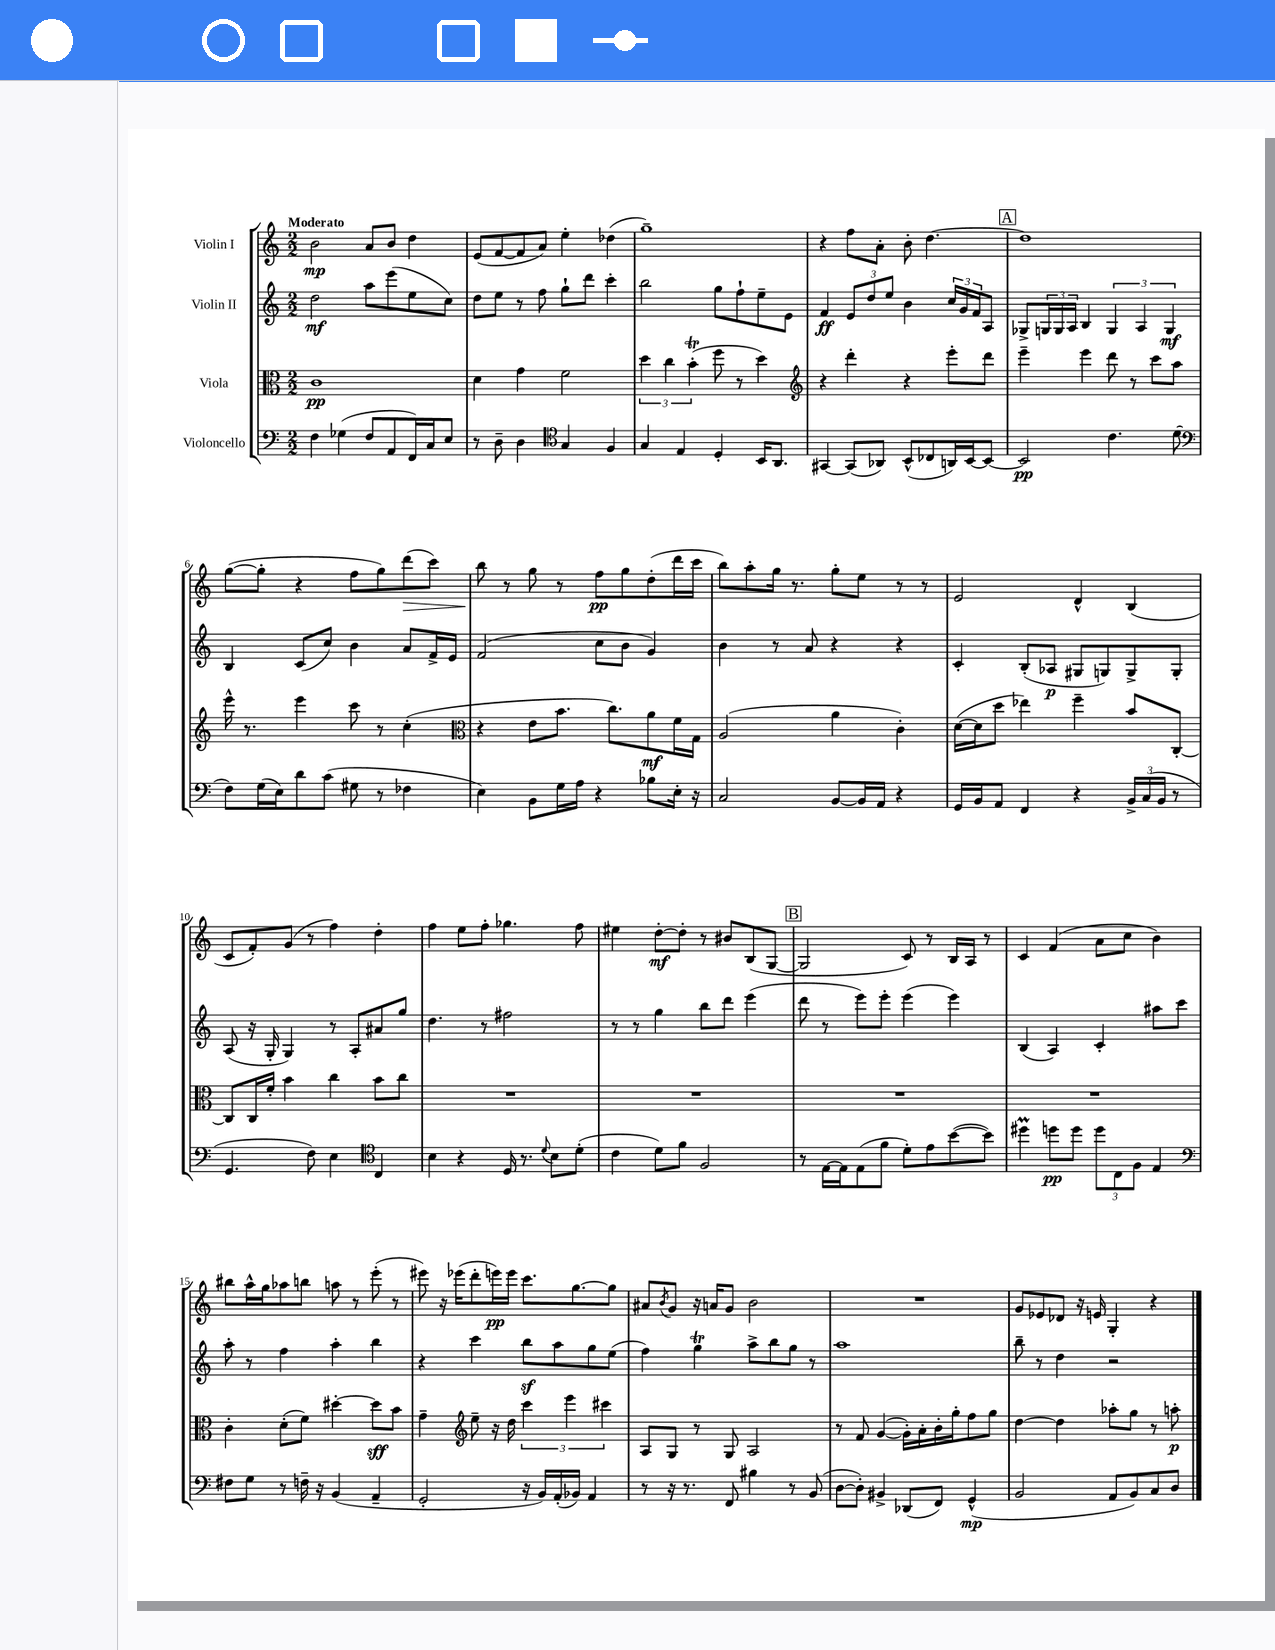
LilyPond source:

<<
\new StaffGroup <<
\new Staff = "s0" \with { instrumentName = "Violin I" } {
    \clef treble \key c \major \numericTimeSignature \time 2/2 \tempo "Moderato"
    b'2\mp a'8 b'8 d''4 |
    e'8( f'8~ f'8 a'8) e''4-. des''4( |
    g''1--) |
    r4 f''8 a'8-. b'8-. d''4.~ |
    \mark \markup { \box "A" } d''1 |
    g''8~( g''8-. r4 f''8 g''8) d'''8\>( c'''8) |
    b''8\! r8 g''8 r8 f''8\pp g''8 d''8-.( d'''16 c'''16 |
    b''8) a''8-. g''16 r8. g''8-. e''8 r8 r8 |
    e'2 d'4-^ b4( |
    c'8 f'8-.) g'8( r8 f''4) d''4-. |
    f''4 e''8 f''8-. ges''4. f''8 |
    eis''4 d''8~-.\mf d''8-. r8 bis'8 b8( g8~ |
    \mark \markup { \box "B" } g2 c'8) r8 b16 a16 r8 |
    c'4 f'4( a'8 c''8 b'4) |
    bis''8 a''16-^ g''16 aes''8 b''8 a''8 r8 e'''8-.( r8 |
    eis'''8) r16 ees'''16( d'''8-. e'''16\pp) e'''16 c'''8. g''8.~ g''8 |
    ais'8 \acciaccatura { b'8 } g'8 r16 a'16 g'8 b'2 |
    R1 |
    g'8 ees'8 des'8 r16 e'16 g4-. r4 \bar "|." |
}
\new Staff = "s1" \with { instrumentName = "Violin II" } {
    \clef treble \key c \major \numericTimeSignature \time 2/2
    d''2\mf a''8 e'''8( e''8 c''8) |
    d''8 e''8 r8 f''8 g''8-! d'''8 c'''4-. |
    b''2 g''8 f''8-! e''8-- e'8 |
    f'4\ff \tuplet 3/2 { e'8 d''8 e''8 } b'4 \tuplet 3/2 { c''16 g'16 f'16 } a8 |
    \mark \markup { \box "A" } ges8-> \tuplet 3/2 { g16 g16 a16 } b4 \tuplet 3/2 { g4 a4 g4\mf } |
    b4 c'8( c''8) b'4 a'8 f'16-> e'16 |
    f'2( c''8 b'8 g'4) |
    b'4 r8 a'8 r4 r4 |
    c'4-. b8-.( aes8\p gis8 g8) g8-> g8-. |
    a8( r16 g16-. g4) r8 a8-. ais'8 g''8 |
    d''4. r8 fis''2 |
    r8 r8 g''4 b''8 d'''8 e'''4( |
    \mark \markup { \box "B" } d'''8 r8 e'''8) e'''8-. e'''4( e'''4) |
    b4( a4) c'4-. ais''8 c'''8 |
    a''8-. r8 f''4 a''4-. b''4 |
    r4 c'''4 b''8\sf a''8 g''8 e''8( |
    f''4) g''4\trill a''8-> b''8 g''8 r8 |
    a''1 |
    b''8-- r8 d''4 r2 \bar "|." |
}
\new Staff = "s2" \with { instrumentName = "Viola" } {
    \clef alto \key c \major \numericTimeSignature \time 2/2
    c'1\pp |
    d'4 g'4 f'2 |
    \tuplet 3/2 { d''4 c''4 b'4-.\trill( } f''8 r8 d''4) |
    \clef treble r4 d'''4-. r4 e'''8-. d'''8 |
    \mark \markup { \box "A" } e'''4-- e'''4 d'''8 r8 c'''8 a''8 |
    e'''16-^ r8. e'''4 c'''8 r8 c''4-.( |
    \clef alto r4 e'8 b'8. c''8.) a'8\mf f'16 g16 |
    a2( a'4 c'4-.) |
    d'16~( d'16 d''8 ees''4) f''4-- b'8 c8~-. |
    c8 c16 f'16-. b'4 c''4 b'8 c''8 |
    R1 |
    R1 |
    \mark \markup { \box "B" } R1 |
    R1 |
    c'4-. d'8-.( f'8) dis''4~-. dis''8\sff b'8 |
    g'4-- \clef treble e''8-- r16 d''16 \tuplet 3/2 { c'''4 e'''4 cis'''4 } |
    a8 g8 r8 g8 a2 |
    r8 f'8 g'4~( g'16-.) a'16-. b'16-. g''16-. f''8 g''8 |
    d''4~ d''4 aes''8-. g''8 r8 a''8-.\p \bar "|." |
}
\new Staff = "s3" \with { instrumentName = "Violoncello" } {
    \clef bass \key c \major \numericTimeSignature \time 2/2
    f4 ges4( f8 a,8 f,16) c16 e8 |
    r8 d8-- d4 \clef tenor g4 f4 |
    g4 e4 d4-. b,16 a,8. |
    gis,4~ gis,8( aes,8) b,8-^( ces8 a,16) b,16~ b,8~ |
    \mark \markup { \box "A" } b,2\pp c'4. d'8( |
    \clef bass f8) g16( e16) d'8 c'8( gis8 r8 fes4 |
    e4) b,8 g16 a16 r4 bes8 e16-. r16 |
    c2 b,8~ b,16 a,16 r4 |
    g,16 b,16 a,8 f,4 r4 \tuplet 3/2 { b,16-> c16( b,16 } r8 |
    g,4. f8) e4 \clef tenor c4 |
    b4 r4 d16 r8. \appoggiatura { d'8 } b8 d'8-.( |
    c'4 d'8) f'8 f2 |
    \mark \markup { \box "B" } r8 e16~ e16 e8( f'8 d'8-.) e'8 b'8~( b'8) |
    dis''4\prall d''8\pp d''8 \tuplet 3/2 { d''8 c8 f8 } e4 |
    \clef bass fis8 g8 r8 f16-- r16 b,4( a,4-- |
    g,2-. r16 b,16) a,16-.( bes,16) a,4 |
    r8 r16 r8. f,8 bis4 r8 b,8( |
    d8~ d8-.) bis,4-> des,8( f,8) g,4-^\mp( |
    b,2 a,8 b,8) c8 d8 \bar "|." |
}
>>
>>
